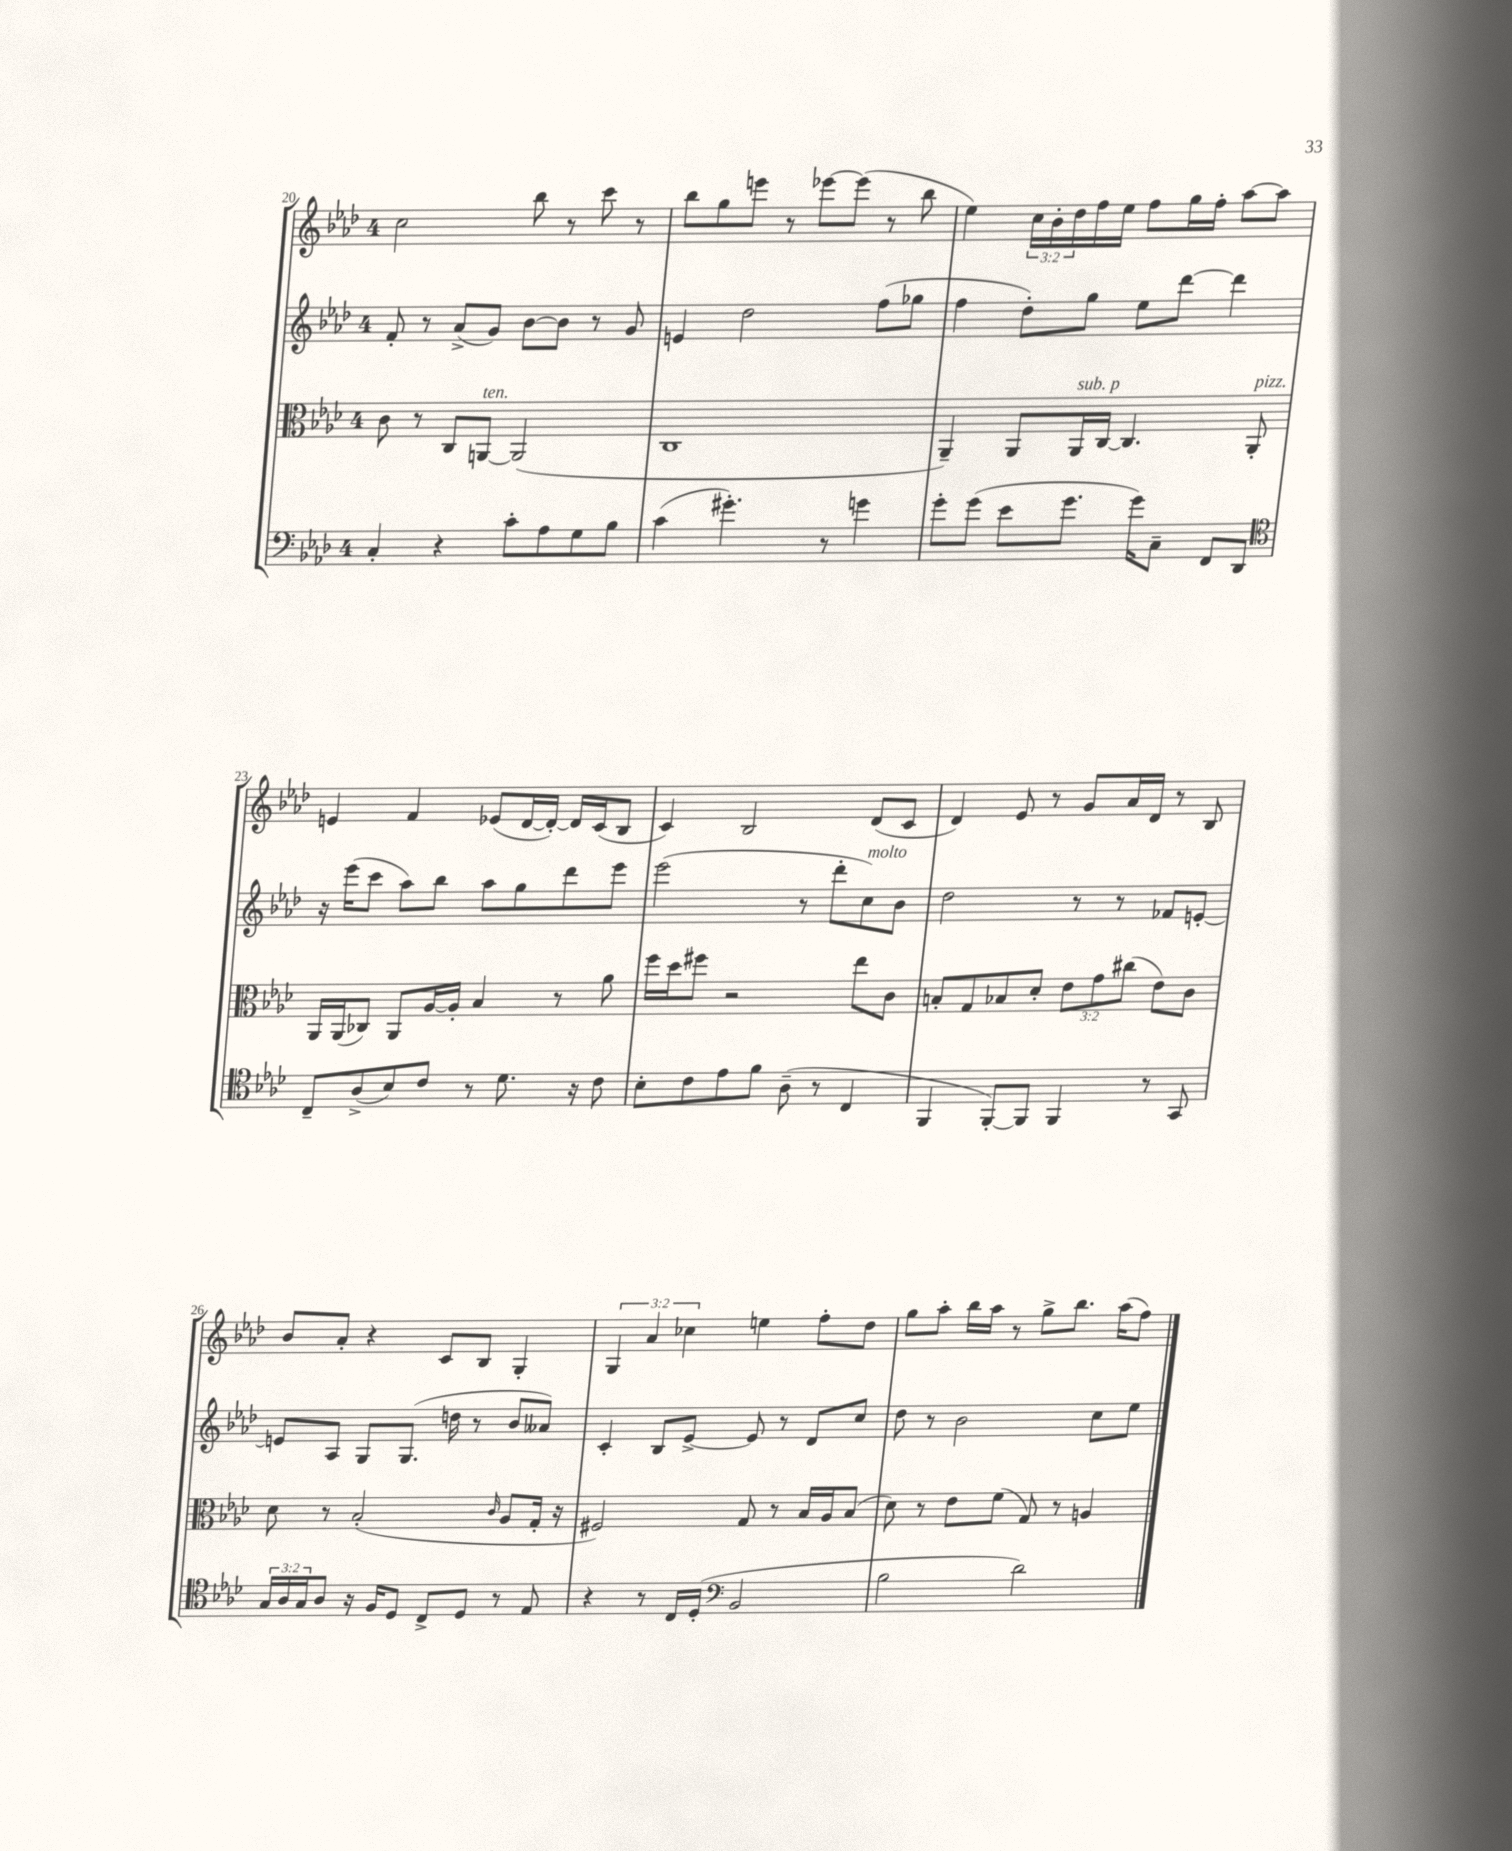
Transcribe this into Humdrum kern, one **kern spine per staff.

**kern	**kern	**kern	**kern
*staff4	*staff3	*staff2	*staff1
*clefF4	*clefC3	*clefG2	*clefG2
*k[b-e-a-d-]	*k[b-e-a-d-]	*k[b-e-a-d-]	*k[b-e-a-d-]
*M4/4	*M4/4	*M4/4	*M4/4
4C'/	8c\	8f'/	2cc\
.	8r	8r	.
4r	8C/L	(8a-^/L	.
.	[8AA/J	8g/J)	.
8c'\L	(2AA/]	[8b-\L	8bb-\
8A-\	.	8b-\]J	8r
8G\	.	8r	8ccc\
8B-\J	.	8g/	8r
=	=	=	=
(4c\	1C	4e/	8bb-\L
.	.	.	8gg\
4.g#'\)	.	2dd-\	8eee\J
.	.	.	8r
.	.	.	[8eee-\L
8r	.	.	(8eee-\]J
4g\	.	(8ff\L	8r
.	.	8gg-\J	8bb-\
=	=	=	=
8g'\L	4AA-~/)	4ff\	4ee-\)
(8g\J	.	.	.
8e-\L	8AA-/L	8dd-'\L)	24cc\LL
.	.	.	24b-'\
.	.	.	24dd-\
8.g\J	16AA-/L	8gg\J	16ff\
.	[16C/JJ	.	16ee-\JJ
.	4.C/]	8ee-\L	8ff\L
16g\LK)	.	.	.
8C~\J	.	[8ddd-\J	16gg\L
.	.	.	16ff'\JJ
8FF/L	.	4ddd-\]	[8aa-\L
8DD-/J	8AA-'/	.	8aa-\]J
=	=	=	=
*clefC4	*	*	*
8C~/L	16AA-/LL	16r	4e/
.	(16AA-/J	(16eee-\LK	.
(8A-^/	8C-/J)	8ccc\J	.
8B-/)	8AA-/L	8aa-\L)	4f/
8c/J	[16A-/L	8bb-\J	.
.	16A-'/]JJ	.	.
8r	4B-/	8aa-\L	(8e-/L
8.d-\	.	8gg\	[16d-/L
.	.	.	16d-'/_JJ)
.	8r	8ddd-\	16d-/]LL
16r	.	.	(16c/J
8c\	8a-\	8eee-\J	8B-/J
=	=	=	=
8B-'\L	16ff\LL	(2eee-\	4c/)
.	16dd-\J	.	.
8c\	8ff#\J	.	.
8e-\	2r	.	2B-/
8f\J	.	.	.
(8A-~\	.	8r	.
8r	.	8ddd-'\L	.
4C/	8ee-\L	8cc\)	(8d-/L
.	8c\J	8b-\J	8c/J
=	=	=	=
4FF/	8B'/L	2dd-\	4d-/)
.	8G/	.	.
[8FF'/L)	8B-/	.	8e-/
8FF/]J	8d-'/J	.	8r
4FF/	12e-\L	8r	8g/L
.	12g\	.	.
.	.	8r	16a-/L
.	(12cc#\J	.	.
.	.	.	16d-/JJ
8r	8e-\L)	8f-/L	8r
8GG/	8c\J	[8e'/J	8B-/
=	=	=	=
24G/LL	8d-\	8e/]L	8b-/L
24A-/	.	.	.
24G/J	.	.	.
8A-/J	8r	8A-/J	8a-'/J
16r	(2B-'/	8G/L	4r
16F/LK	.	.	.
8D-/J	.	(8.G/J	.
8C^/L	.	.	8c/L
.	.	16dd\	.
8D-/J	.	8r	8B-/J
.	16qqc/	.	.
8r	8A-/L	8b-/L	4G'/
8E-/	16G'/Jk	8a--/J)	.
.	16r	.	.
=	=	=	=
4r	2F#/)	4c'/	6G/
.	.	.	6a-/
8r	.	8B-/L	.
.	.	.	6cc-\
16C/LL	.	[8e-^/J	.
(16D-'/JJ	.	.	.
*clefF4	*	*	*
2BB-/	8G/	8e-/]	4ee\
.	8r	8r	.
.	16B-/LL	8d-/L	8ff'\L
.	16A-/J	.	.
.	(8B-/J	8cc/J	8dd-\J
=	=	=	=
2B-\	8d-\)	8dd-\	8gg\L
.	8r	8r	8aa-'\J
.	8e-\L	2b-\	16bb-\LL
.	.	.	16aa-\JJ
.	(8f\J	.	8r
2d-\)	8G/)	.	8gg^\L
.	8r	.	8.bb-\J
.	4A/	8cc\L	.
.	.	.	(16aa-\LK
.	.	8ee-\J	8ff\J)
==	==	==	==
*-	*-	*-	*-
